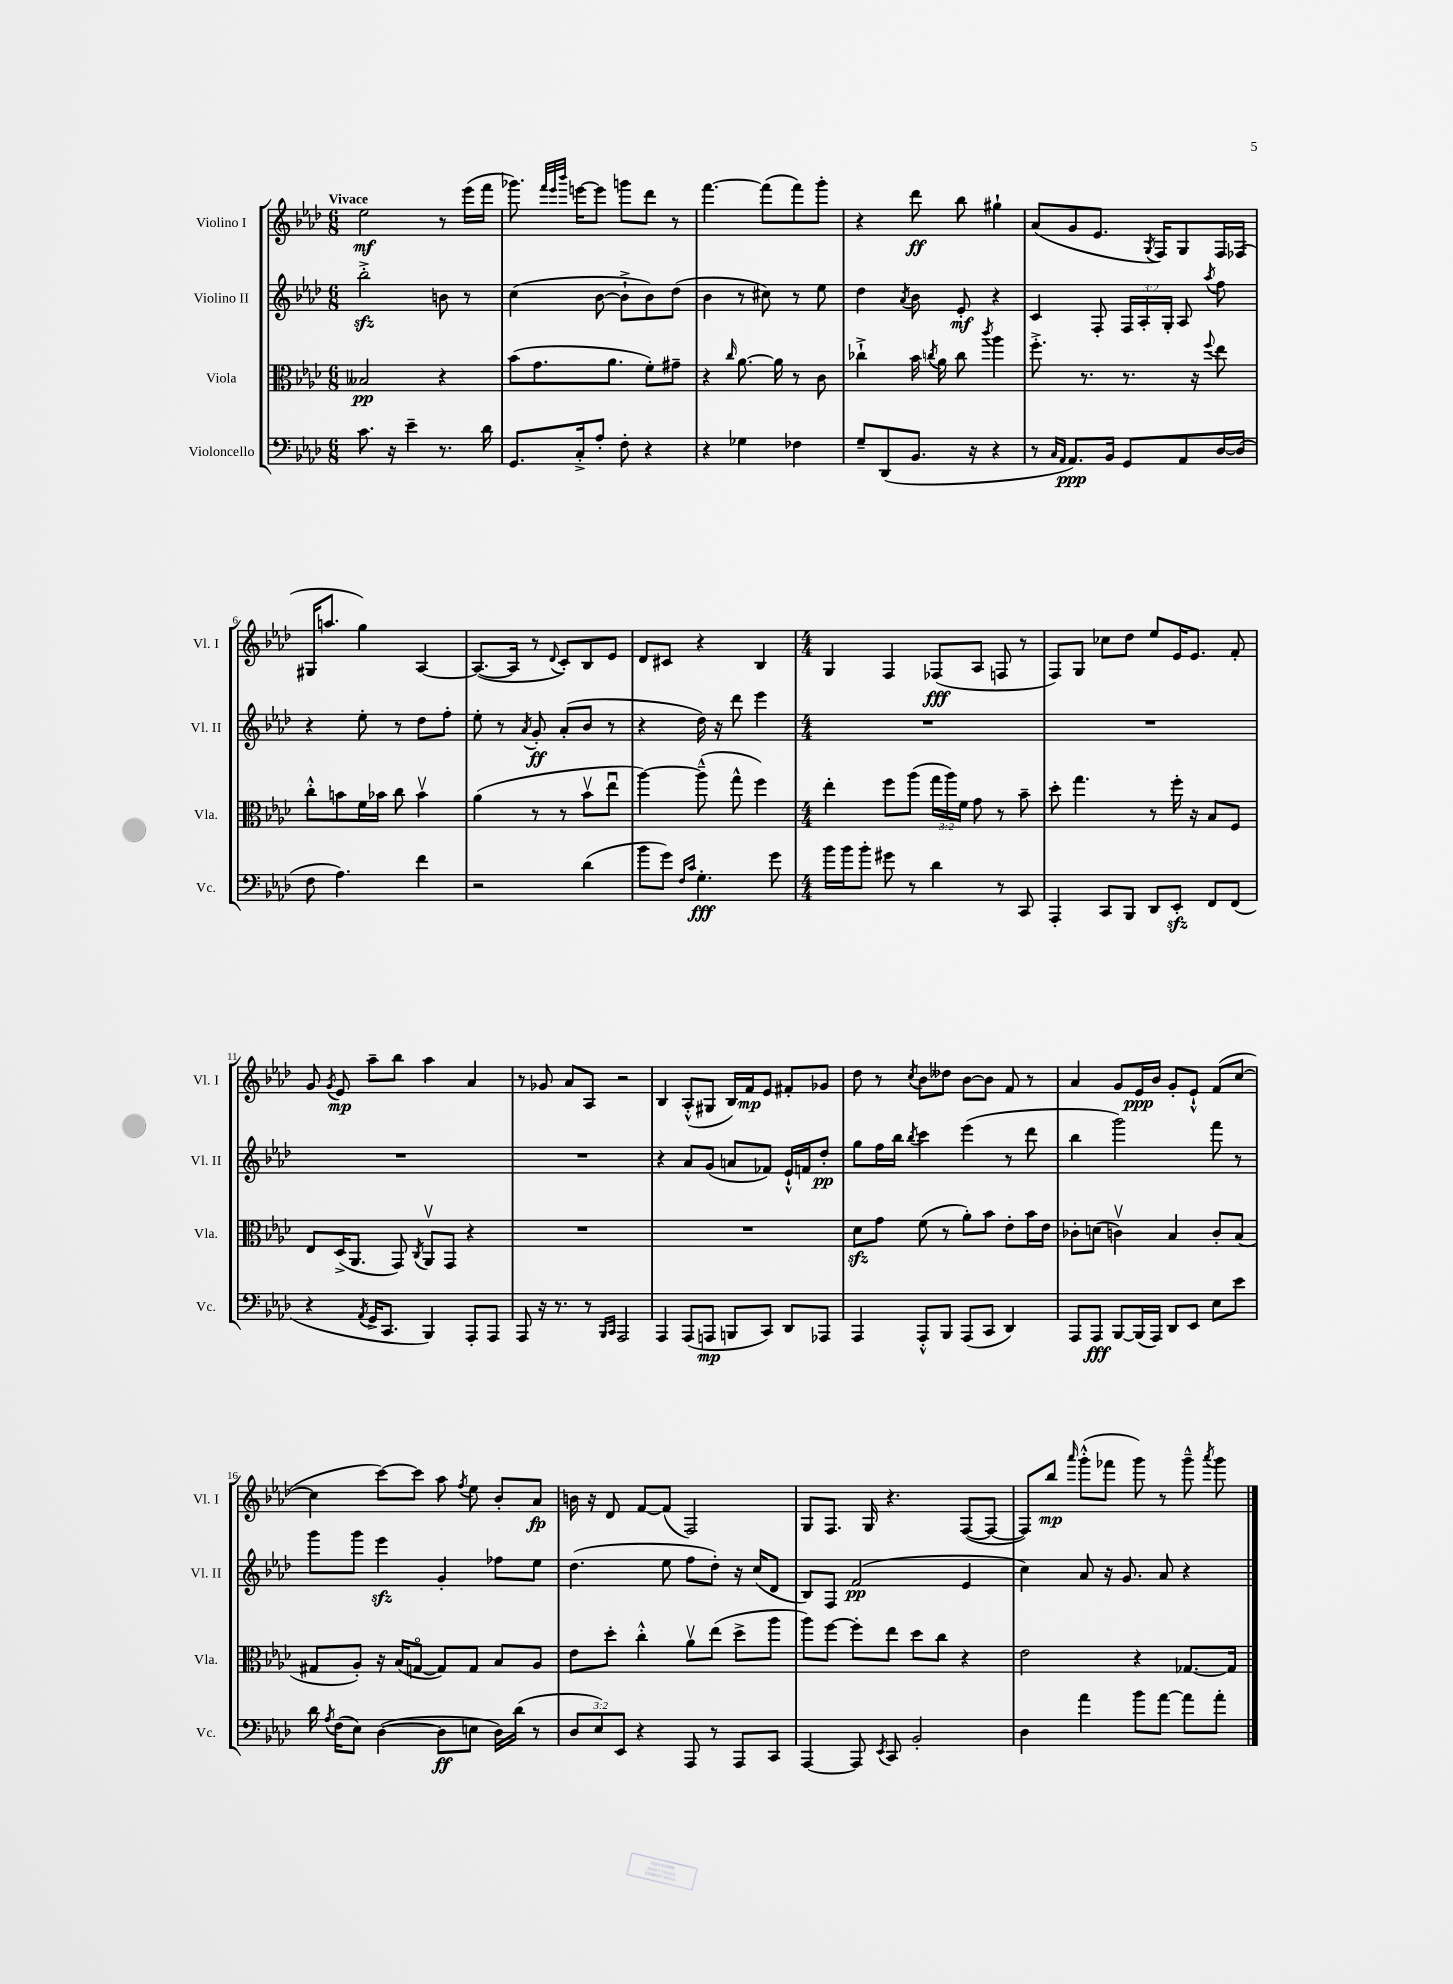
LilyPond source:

<<
\new StaffGroup <<
\new Staff = "s0" \with { instrumentName = "Violino I" shortInstrumentName = "Vl. I" } {
    \clef treble \key aes \major \numericTimeSignature \time 6/8 \tempo "Vivace"
    \autoBeamOff ees''2\mf r8 ees'''16[( f'''16] |
    ges'''8.) \grace { f'''32[ ees'''32 bes'''32] } e'''16[~ e'''8] g'''8[ des'''8] r8 |
    f'''4.~ f'''8[( f'''8) g'''8]-. |
    r4 des'''8\ff bes''8 gis''4-! |
    aes'8[( g'8 ees'8.] \acciaccatura { g8 } f16[) g8 f16 fes16]( |
    gis16[ a''8.] g''4) aes4~ |
    aes8.[~( aes16] r8 \appoggiatura { des'8 } c'8[-.) bes8 ees'8] |
    des'8[ cis'8] r4 bes4 |
    \numericTimeSignature \time 4/4 g4 f4 fes8[\fff( aes8] f8 r8 |
    f8[) g8] ces''8[ des''8] ees''8[ ees'16 ees'8.] f'8-. |
    g'8 \acciaccatura { g'8 } ees'8\mp aes''8[-- bes''8] aes''4 aes'4 |
    r8 ges'8 aes'8[ aes8] r2 |
    bes4 aes8[-.-^( gis8] bes16[) f'16\mp ees'8] fis'8[-. ges'8] |
    des''8 r8 \acciaccatura { c''8 } bes'8[ deses''8] bes'8[~ bes'8] f'8 r8 |
    aes'4 g'8[ ees'16\ppp bes'16] g'8[-. ees'8]-!-^ f'8[( c''8]~ |
    c''4 c'''8[~) c'''8] aes''8 \acciaccatura { f''8 } ees''8 bes'8[-. aes'8]\fp |
    b'16 r16 des'8 f'8[~ f'8]( f2) |
    g8[ f8.] g16 r4. f8[~( f8]~ |
    f8[) bes''8]\mp \grace { aes'''16 } g'''8[-.-^( fes'''8] g'''8) r8 g'''8---^ \acciaccatura { aes'''8 } g'''8 \bar "|." |
}
\new Staff = "s1" \with { instrumentName = "Violino II" shortInstrumentName = "Vl. II" } {
    \clef treble \key aes \major \numericTimeSignature \time 6/8 \override Staff.TupletNumber.text = #tuplet-number::calc-fraction-text
    \autoBeamOff bes''2-.->\sfz b'8 r8 |
    c''4( bes'8~ bes'8[-!-> bes'8) des''8]( |
    bes'4 r8 cis''8) r8 ees''8 |
    des''4 \acciaccatura { aes'8 } bes'8 ees'8-.\mf r4 |
    c'4 f8-. \tuplet 3/2 { f16[ aes16-. g16]-. } aes8 \acciaccatura { aes''8 } f''8 |
    r4 ees''8-. r8 des''8[ f''8]-. |
    ees''8-. r8 \acciaccatura { aes'8 } g'8-.\ff aes'8[-.( bes'8] r8 |
    r4 des''16) r16 des'''8 ees'''4 |
    \numericTimeSignature \time 4/4 R1 |
    R1 |
    R1 |
    R1 |
    r4 aes'8[ g'8]( a'8[ fes'8]) ees'16[-!-^ f'16 des''8]-.\pp |
    g''8[ f''16 bes''16] \acciaccatura { bes''8 } c'''4 ees'''4( r8 des'''8 |
    bes''4 g'''2) f'''8 r8 |
    g'''8[ g'''8] ees'''4\sfz g'4-. fes''8[ ees''8] |
    des''4.( ees''8 f''8[ des''8]-.) r16 c''16[( des'8] |
    bes8[) f8] f'2\pp( ees'4 |
    c''4) aes'8 r16 g'8. aes'8 r4 \bar "|." |
}
\new Staff = "s2" \with { instrumentName = "Viola" shortInstrumentName = "Vla." } {
    \clef alto \key aes \major \numericTimeSignature \time 6/8 \override Staff.TupletNumber.text = #tuplet-number::calc-fraction-text
    \autoBeamOff beses2\pp r4 |
    bes'8[( g'8. aes'8.] f'8[-.) gis'8]-- |
    r4 \grace { c''16 } aes'8.~ aes'16 r8 c'8 |
    ces''4-!-> bes'16 \acciaccatura { c''8 } aes'16 c''8 \acciaccatura { c'''8 } aes''4 |
    f''8.-.-> r8. r8. r16 \appoggiatura { f''8 } ees''8 |
    c''8[-.-^ b'8 f'16 bes'16] c''8 bes'4\upbow |
    aes'4( r8 r8 bes'8[\upbow ees''8]\downbow |
    aes''4~) aes''8---^( g''8-^ f''4) |
    \numericTimeSignature \time 4/4 ees''4-. f''8[ aes''8]( \tuplet 3/2 { g''16[ aes''16) f'16] } g'8 r8 bes'8-- |
    des''8-. g''4. r8 f''16-. r16 bes8[ f8] |
    ees8[ des16->( aes,8.] g,8) \acciaccatura { c8 } aes,8[\upbow g,8] r4 |
    R1 |
    R1 |
    des'8[\sfz g'8] f'8( r8 aes'8[-.) bes'8] ees'8[-. bes'16 ees'16] |
    ces'8[-. d'8]( c'4\upbow) bes4 c'8[-. bes8]( |
    gis8[ aes8]-.) r16 bes16[( g8]~\flageolet g8[) g8] bes8[ aes8] |
    ees'8[ des''8]-. c''4-.-^ aes'8[\upbow ees''8]( des''8[-> aes''8] |
    aes''8[) f''8]~ f''8[-. ees''8] des''8[ c''8] r4 |
    ees'2 r4 ges8.[~ ges16] \bar "|." |
}
\new Staff = "s3" \with { instrumentName = "Violoncello" shortInstrumentName = "Vc." } {
    \clef bass \key aes \major \numericTimeSignature \time 6/8 \override Staff.TupletNumber.text = #tuplet-number::calc-fraction-text
    \autoBeamOff c'8. r16 ees'4-- r8. des'16 |
    g,8.[ c16-.-> aes8]-. f8-. r4 |
    r4 ges4 fes4 |
    g8[-- des,8( bes,8.] r16 r4 |
    r8 \grace { c16[ aes,16] } aes,8.[\ppp) bes,16] g,8[ aes,8 des16~ des16]( |
    f8 aes4.) f'4 |
    r2 des'4( |
    bes'8[ g'8]) \grace { f16[ c'16] } g4.-.\fff g'8 |
    \numericTimeSignature \time 4/4 bes'16[ bes'16 bes'8]-. gis'8 r8 des'4 r8 c,8 |
    aes,,4-. c,8[ bes,,8] des,8[ ees,8]-.\sfz f,8[ f,8]( |
    r4 \acciaccatura { aes,8 } g,16[-> c,8.] bes,,4) aes,,8[-. aes,,8] |
    aes,,8 r16 r8. r8 \grace { bes,,16[ c,16] } aes,,2 |
    aes,,4 aes,,8[( a,,8]\mp b,,8[ c,8]) des,8[ aes,,8] |
    aes,,4 aes,,8[-.-^ bes,,8] aes,,8[( c,8] des,4) |
    aes,,8[ aes,,8]\fff bes,,8[~ bes,,16( aes,,16]) des,8[ ees,8] ees8[ ees'8] |
    des'16 \acciaccatura { aes8 } f16[( ees8]) des4~( des8[\ff e8] des16[) des'16]( r8 |
    \tuplet 3/2 { des8[ ees8) ees,8] } r4 aes,,8 r8 aes,,8[ c,8] |
    aes,,4~ aes,,8 \acciaccatura { ees,8 } c,8 bes,2-. |
    des4 aes'4 bes'8[ aes'8]~ aes'8[ aes'8]-. \bar "|." |
}
>>
>>
